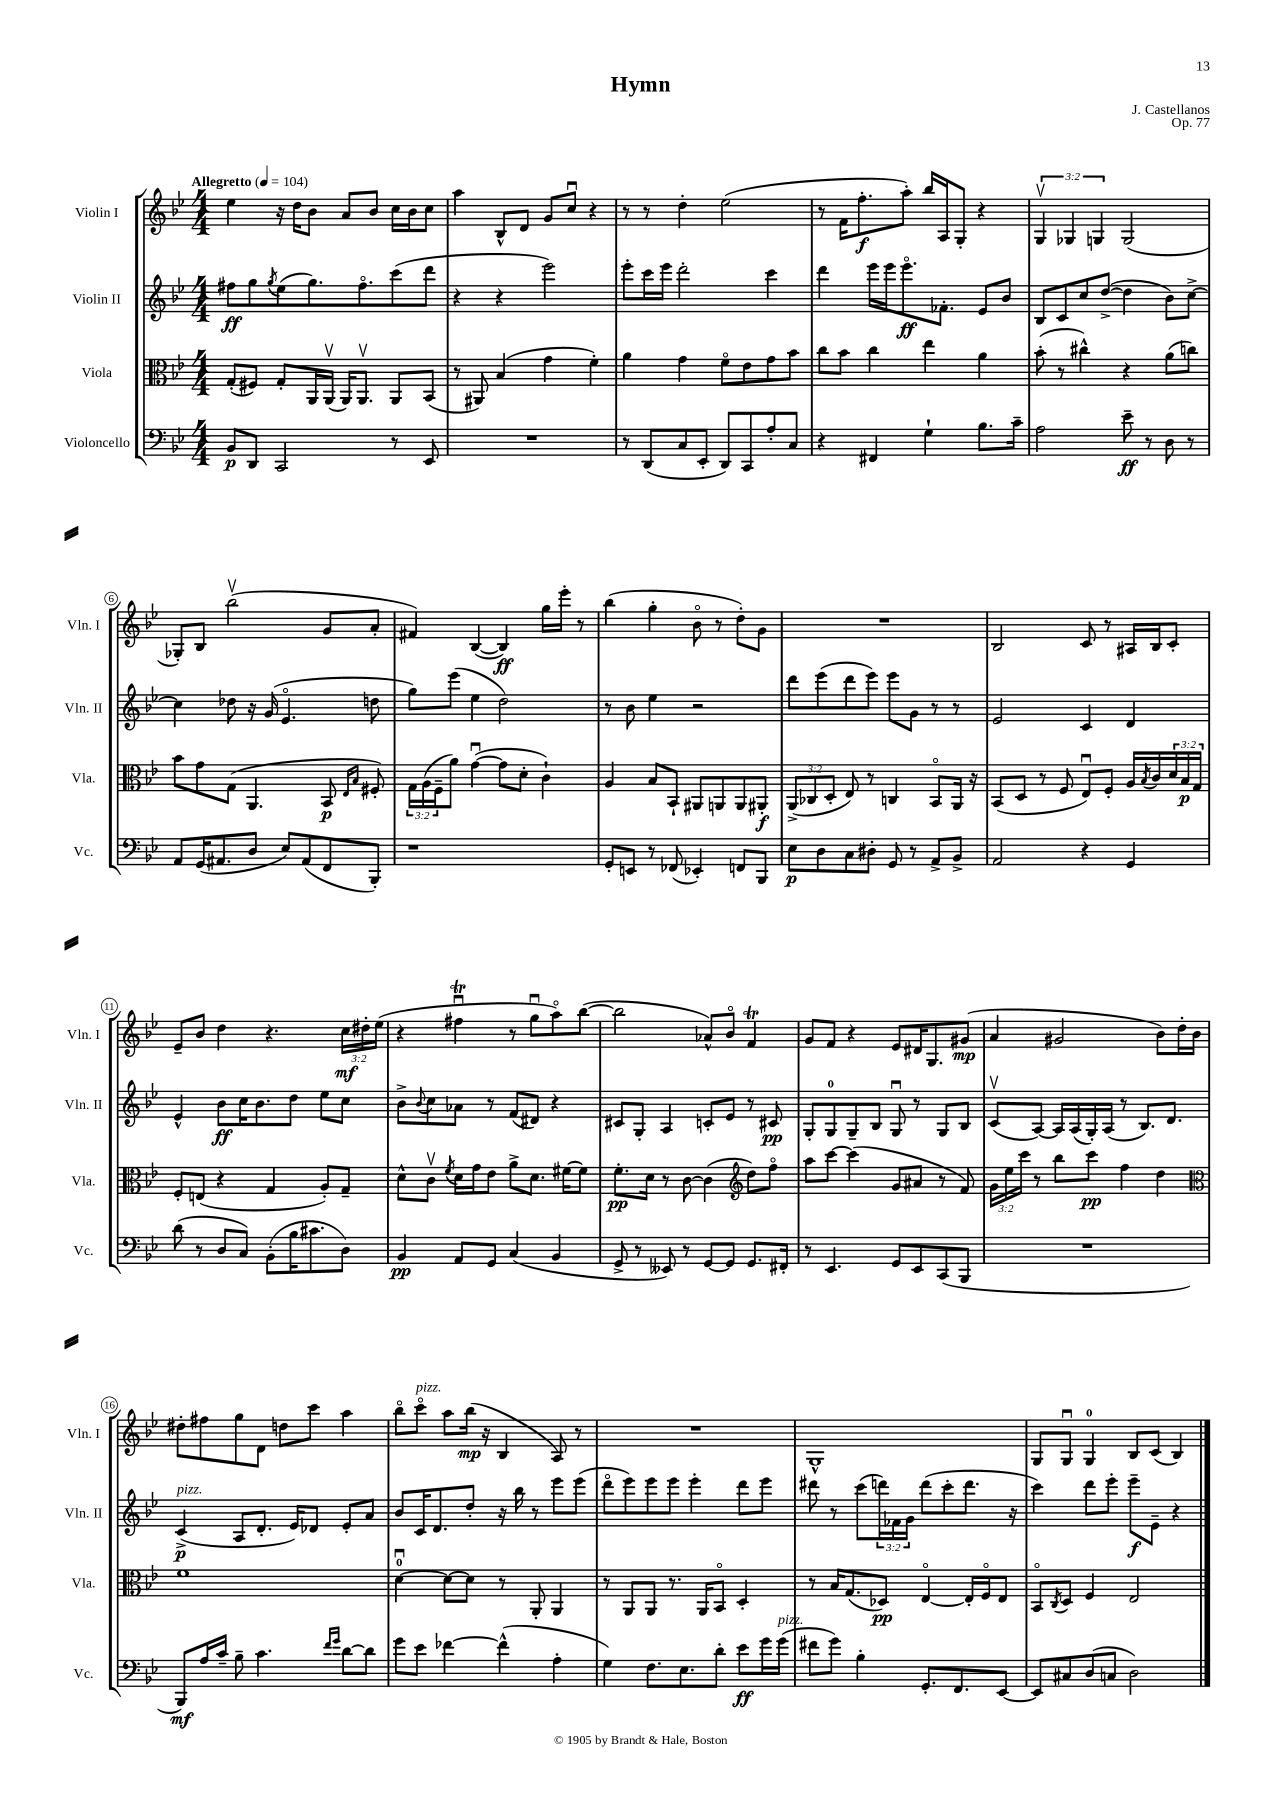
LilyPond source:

\header { title = "Hymn" composer = "J. Castellanos" opus = "Op. 77" }
<<
\new StaffGroup <<
\new Staff = "s0" \with { instrumentName = "Violin I" shortInstrumentName = "Vln. I" } {
    \clef treble \key bes \major \numericTimeSignature \time 4/4 \override Staff.TupletNumber.text = #tuplet-number::calc-fraction-text \tempo "Allegretto" 4 = 104
    ees''4 r16 d''16 bes'8 a'8 bes'8 c''16 bes'16 c''8 |
    a''4 bes8-^ d'8 g'8 c''8\downbow r4 |
    r8 r8 d''4-. ees''2( |
    r8 f'16 f''8.-.\f a''8-.) bes''16 a16 g8-. r4 |
    \tuplet 3/2 { g4\upbow ges4 g4 } g2( |
    ges8-.) bes8 bes''2\upbow( g'8 a'8-. |
    fis'4) bes4~( bes4\ff) g''16 ees'''16-. r8 |
    bes''4( g''4-. bes'8\flageolet r8 d''8-.) g'8 |
    R1 |
    bes2 c'8 r8 ais16 bes16 c'8-. |
    ees'8-- bes'8 d''4 r4. \tuplet 3/2 { c''16\mf dis''16-. ees''16( } |
    r4 fis''4\downbow\trill r8 g''8\downbow a''8\flageolet) bes''8~( |
    bes''2 aes'8-^) bes'8\flageolet f'4\trill |
    g'8 f'8 r4 ees'8 dis'16 g8. gis'8\mp( |
    a'4 gis'2 bes'8) d''16-. bes'16 |
    dis''8-. fis''8 g''8 d'8 d''8 c'''8 a''4 |
    bes''8\flageolet c'''8\flageolet^\markup { \italic "pizz." } a''8 bes''16\mp( r16 bes4 a8) r8 |
    R1 |
    g1-^ |
    g8 g8\downbow g4-0 bes8 c'8( bes4) \bar "|." |
}
\new Staff = "s1" \with { instrumentName = "Violin II" shortInstrumentName = "Vln. II" } {
    \clef treble \key bes \major \numericTimeSignature \time 4/4 \override Staff.TupletNumber.text = #tuplet-number::calc-fraction-text
    fis''8\ff g''8 \acciaccatura { g''8 } ees''8( g''8.) fis''8.\flageolet c'''8( d'''8 |
    r4 r4 ees'''2) |
    ees'''8-. c'''16 ees'''16 d'''2-. c'''4 |
    d'''4 ees'''16 ees'''16 ees'''8.\flageolet\ff fes'8.-. ees'8 bes'8 |
    bes8 c'8 c''8 d''8~->( d''4 bes'8) c''8~-> |
    c''4 des''8 r16 g'16( ees'4.\flageolet d''8 |
    g''8) ees'''8( ees''4 d''2) |
    r8 bes'8 ees''4 r2 |
    d'''8 ees'''8( d'''8 ees'''8) ees'''8 g'8 r8 r8 |
    ees'2 c'4 d'4 |
    ees'4-^ bes'8\ff c''16 bes'8. d''8 ees''8 c''8 |
    bes'8-> \appoggiatura { bes'8 } c''8 aes'8 r8 f'8( dis'8) r4 |
    cis'8 g8-. a4 c'8-. ees'8 r8 cis'8\pp |
    g8-. g8-0 g8-- bes8 g8\downbow r8 g8 bes8 |
    c'8\upbow( a8~) a16 a16( g16-.) a16( r8 bes8.) d'8. |
    c'4->\p^\markup { \italic "pizz." }( a8 d'8.-. ees'16) des'8 ees'8-. a'8 |
    bes'8 c'16 d'8. d''8-. r16 bes''16 r8 ees'''8 ees'''8( |
    d'''8\flageolet ees'''8) ees'''8 ees'''8 ees'''4-. d'''8 ees'''8 |
    dis'''8 r8 c'''8( \tuplet 3/2 { d'''16) fes'16 g'16 } d'''8( c'''8-. d'''8. r16 |
    c'''4) d'''8 ees'''8-. ees'''8--\f ees'8-- r4 \bar "|." |
}
\new Staff = "s2" \with { instrumentName = "Viola" shortInstrumentName = "Vla." } {
    \clef alto \key bes \major \numericTimeSignature \time 4/4 \override Staff.TupletNumber.text = #tuplet-number::calc-fraction-text
    g8-.( fis8) g8-. a,16 a,16\upbow( a,16) a,8.\upbow a,8 bes,8( |
    r8 ais,8) bes4( g'4 f'4-.) |
    a'4 g'4 f'8\flageolet ees'8 g'8 bes'8 |
    c''8 bes'8 c''4 ees''4 a'4 |
    bes'8-.( r8 cis''4-^) r4 a'8( c''8) |
    bes'8 g'8 g8( a,4. bes,8\p \grace { ees16 bes16 } fis8-.) |
    \tuplet 3/2 { g16 a16( f16-- } a'8) g'4~\downbow( g'8 d'8-. c'4-!) |
    a4 bes8 bes,8-! ais,8 a,8 a,8 ais,8-.\f |
    \tuplet 3/2 { a,8->( ces8 d8-. } ees8) r8 c4 bes,8\flageolet a,16 r16 |
    bes,8( d8 r8 f8 ees8\downbow) f8-. a16 \acciaccatura { bes8 } c'16 \tuplet 3/2 { d'16 bes16\p g16 } |
    f8-. e8( r4 g4 a8-.) g8-- |
    d'8-^ c'8\upbow \acciaccatura { f'8 } d'16 g'16 ees'8 a'8-> d'8. fis'16~ fis'8 |
    f'8.-.\pp d'16 r8 c'8~ c'4( \clef treble d''8) f''8\flageolet |
    a''8 c'''8~ c'''4( g'8 ais'8 r8 f'8) |
    \tuplet 3/2 { g'16 ees''16 c'''16 } r8 bes''8 c'''8\pp f''4 d''4 |
    \clef alto f'1 |
    d'4-0~\downbow d'8~ d'8 r8 a,8-. a,4 |
    r8 a,8 a,8 r8. a,16 bes,8\flageolet d4-. |
    r8 bes16 g8.( des8\pp) ees4~\flageolet ees16-. f16\flageolet ees8 |
    bes,8\flageolet \acciaccatura { c8 } d8 f4 ees2 \bar "|." |
}
\new Staff = "s3" \with { instrumentName = "Violoncello" shortInstrumentName = "Vc." } {
    \clef bass \key bes \major \numericTimeSignature \time 4/4
    bes,8\p d,8 c,2 r8 ees,8 |
    R1 |
    r8 d,8( c8 ees,8-. d,8) c,8 a8-. c8 |
    r4 fis,4 g4-! bes8. c'16-- |
    a2 ees'8--\ff r8 d8 r8 |
    a,8 g,16( ais,8. d8 ees8) ais,8( f,8 bes,,8-.) |
    r1 |
    g,8-. e,8 r8 fes,8( ees,4-.) f,8 bes,,8 |
    ees8\p d8 c8 dis8-. g,8 r8 a,8-> bes,8-> |
    a,2 r4 g,4 |
    d'8( r8 d8 c8) bes,8-.( bes16 cis'8. d8) |
    bes,4\pp a,8 g,8 c4( bes,4 |
    g,8-> r8 eeses,8) r8 g,8~ g,8 g,8. fis,16-. |
    r8 ees,4. g,8 ees,8 c,8( bes,,8 |
    R1 |
    bes,,8\mf) a16 c'16-- bes8-- c'4. \grace { f'16 g'16 } d'8~ d'8 |
    g'8 ees'8 fes'4~ fes'4-^( a4-. |
    g4) f8. ees8. d'8-. ees'8\ff g'16 g'16^\markup { \italic "pizz." }( |
    fis'8 g'8) bes4-. g,8.-. f,8. ees,8~ |
    ees,8 cis8 d8( c8 d2) \bar "|." |
}
>>
>>
\layout { \context { \Score \override BarNumber.stencil = #(make-stencil-circler 0.1 0.3 ly:text-interface::print) } }
